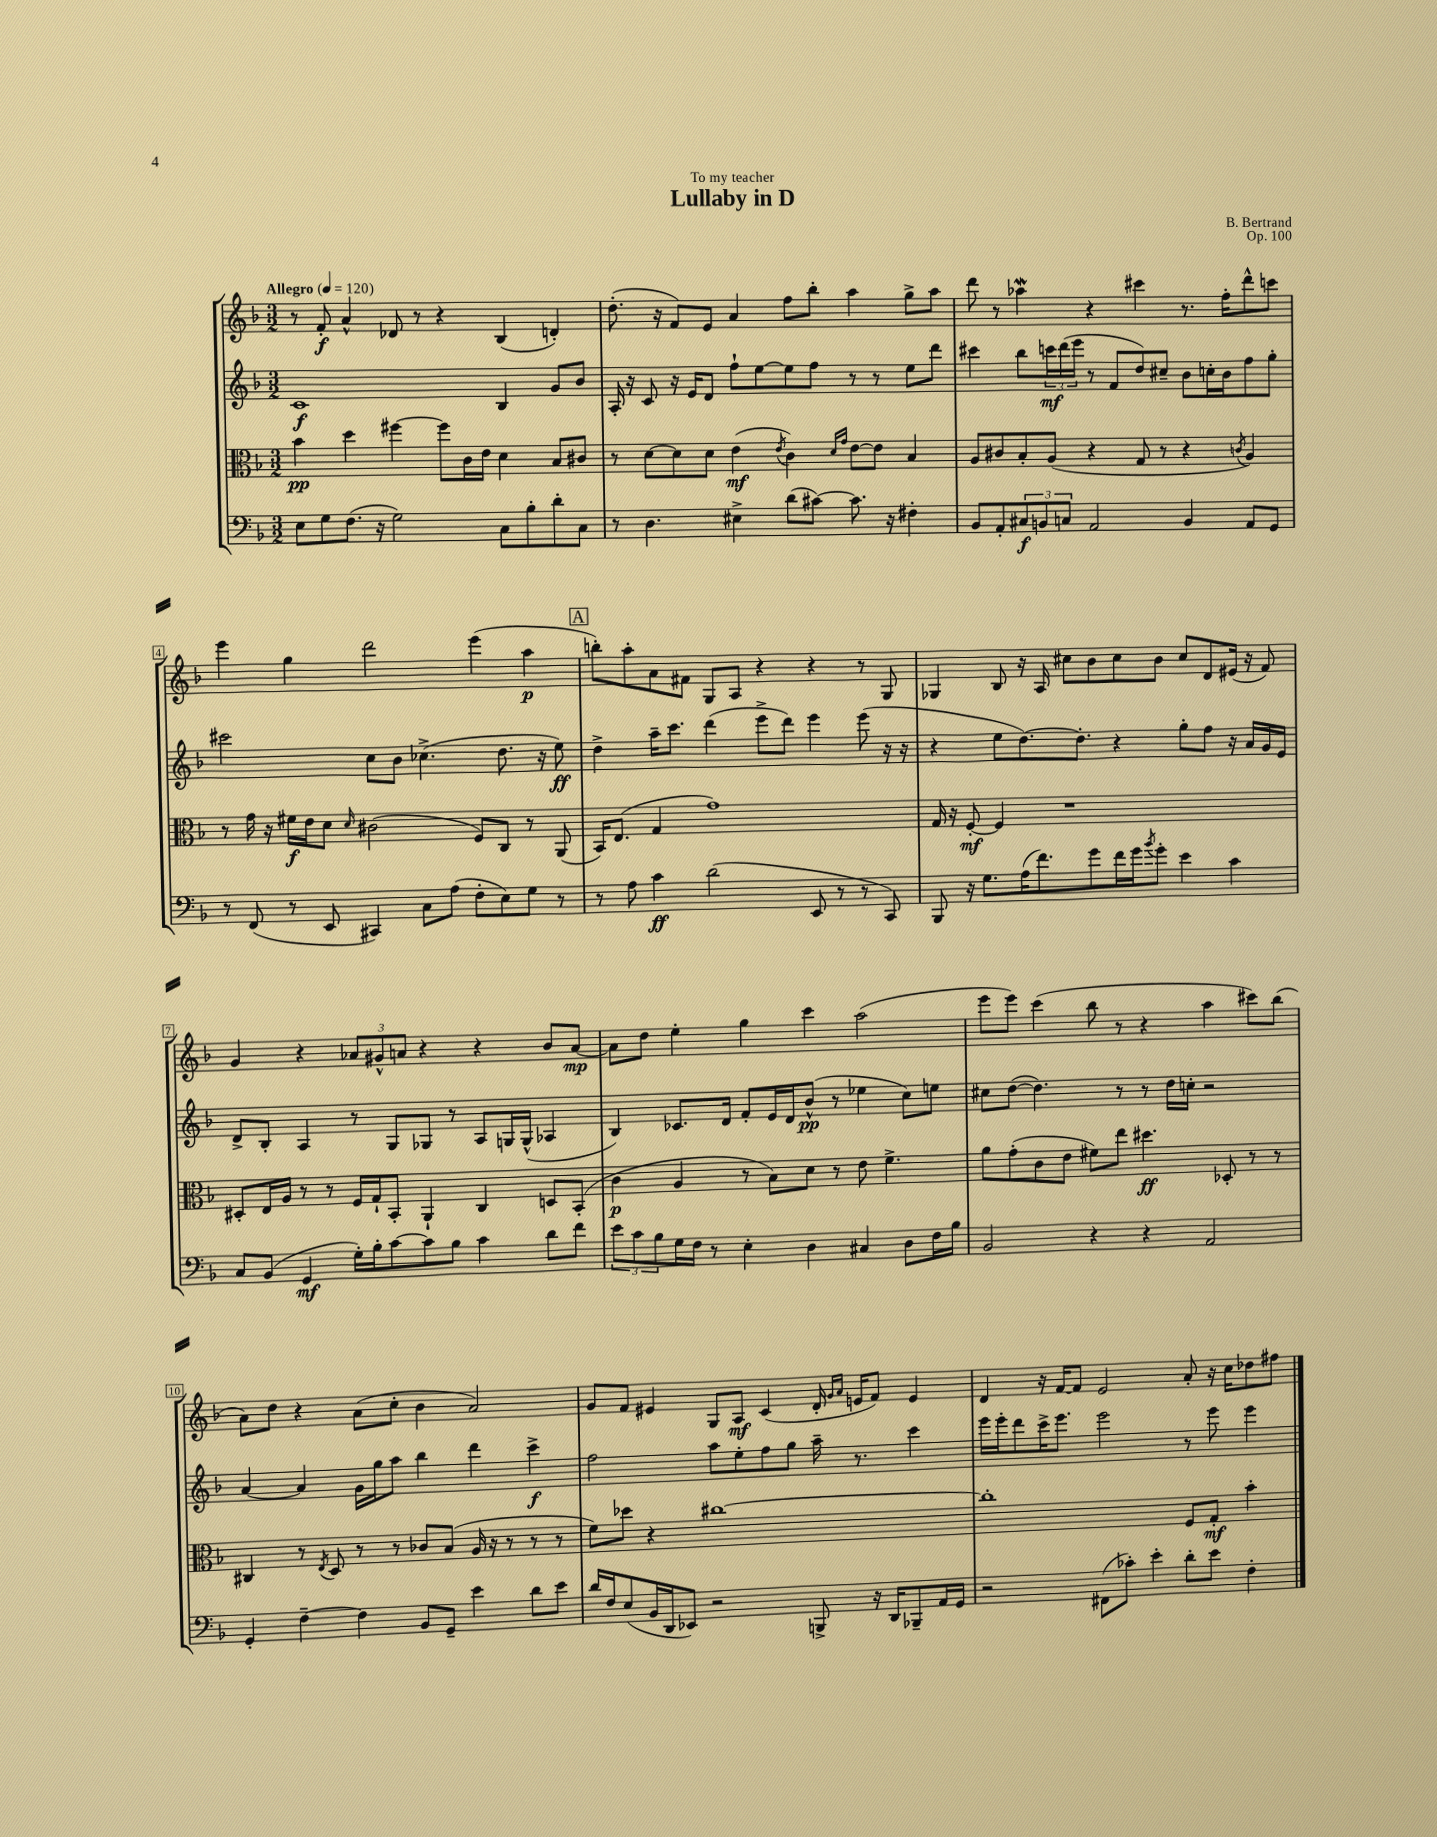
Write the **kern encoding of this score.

**kern	**dynam	**kern	**dynam	**kern	**dynam	**kern	**dynam
*part4	*part4	*part3	*part3	*part2	*part2	*part1	*part1
*staff4	*staff4	*staff3	*staff3	*staff2	*staff2	*staff1	*staff1
*clefF4	*	*clefC3	*	*clefG2	*	*clefG2	*
*k[b-]	*	*k[b-]	*	*k[b-]	*	*k[b-]	*
*M3/2	*	*M3/2	*	*M3/2	*	*M3/2	*
*MM120	*	*MM120	*	*MM120	*	*MM120	*
=1	=1	=1	=1	=1	=1	=1	=1
!	!	!	!	!	!	!LO:TX:a:B:t=Allegro	!
8E\L	.	4b-\	pp	1c	f	8r	.
8G\	.	.	.	.	.	8f'/	f
(8.F\J	.	4dd\	.	.	.	4a^^/	.
16r	.	.	.	.	.	.	.
2G\)	.	[4ff#X\	.	.	.	8d-X/	.
.	.	.	.	.	.	8r	.
.	.	8ff#\L]	.	.	.	4r	.
.	.	16c\L	.	.	.	.	.
.	.	16e\JJ	.	.	.	.	.
8C\L	.	4d\	.	4B-/	.	(4B-/	.
8B-'\	.	.	.	.	.	.	.
8d'\	.	8B-/L	.	8g/L	.	4dn'/)	.
8C\J	.	8c#X/J	.	8b-/J	.	.	.
=2	=2	=2	=2	=2	=2	=2	=2
8r	.	8r	.	16A'/	.	(8.dd'\	.
.	.	.	.	16r	.	.	.
4.D\	.	[8d\L	.	8c/	.	.	.
.	.	.	.	.	.	16r	.
.	.	8d\]	.	16r	.	8f/L)	.
.	.	.	.	16e/KL	.	.	.
.	.	8d\J	.	8d/J	.	8e/J	.
4E#X^\	.	(4e\	mf	8ff`\L	.	4a/	.
.	.	.	.	[8ee\	.	.	.
.	.	8qe/	.	.	.	.	.
(8d\L	.	4c\)	.	8ee\]	.	8ff\L	.
[8c#X\J)	.	.	.	8ff\J	.	8bb-'\J	.
.	.	16qqd/LL	.	.	.	.	.
.	.	16qqg/JJ	.	.	.	.	.
8.c#\]	.	[8e\L	.	8r	.	4aa\	.
.	.	8e\J]	.	8r	.	.	.
16r	.	.	.	.	.	.	.
4F#X'\	.	4B-/	.	8ee\L	.	8gg^\L	.
.	.	.	.	8ddd\J	.	8aa\J	.
=3	=3	=3	=3	=3	=3	=3	=3
8BB-/L	.	8A/L	.	4ccc#X\	.	8ddd\	.
8AA'/	.	8c#X/	.	.	.	8r	.
12C#X/	f	8B-'/	.	8bb-\L	.	4aa-Xw\	.
12BBn/	.	.	.	.	.	.	.
.	.	(8A/J	.	24cccn\L	mf	.	.
12Cn/J	.	.	.	(24ddd\	.	.	.
.	.	.	.	24eee\JJ	.	.	.
2AA/	.	4r	.	8r	.	4r	.
.	.	.	.	8f/L	.	.	.
.	.	8G/	.	8dd/)	.	4ccc#X\	.
.	.	8r	.	8cc#X~/J	.	.	.
4BB/	.	4r	.	8b-\L	.	8.r	.
.	.	.	.	16ccn'\L	.	.	.
.	.	.	.	16b-\J	.	16ff'\KL	.
.	.	8qcn/	.	.	.	.	.
8AA/L	.	4A/)	.	8ff\	.	8ddd^^\	.
8GG/J	.	.	.	8gg'\J	.	8cccn\J	.
!!LO:LB:g=z
=4	=4	=4	=4	=4	=4	=4	=4
8r	.	8r	.	2ccc#X\	.	4eee\	.
(8FF/	.	16g\	.	.	.	.	.
.	.	16r	.	.	.	.	.
8r	.	16f#X\LL	f	.	.	4gg\	.
.	.	16e\J	.	.	.	.	.
8EE/	.	8d\J	.	.	.	.	.
.	.	16qqd/	.	.	.	.	.
4CC#X/)	.	(2c#X\	.	8cc\L	.	2ddd\	.
.	.	.	.	8b-\J	.	.	.
8C\L	.	.	.	(4.cc-X^\	.	.	.
(8A\J	.	.	.	.	.	.	.
8F'\L	.	8F/L)	.	.	.	(4eee\	.
8E\)	.	8C/J	.	8.dd\	.	.	.
8G\J	.	8r	.	.	.	4aa\	p
.	.	.	.	16r	.	.	.
8r	.	(8AA/	.	8ee\)	ff	.	.
!!LO:REH:place=s1:t=A
=5	=5	=5	=5	=5	=5	=5	=5
8r	.	16BB-/KL)	.	4dd^\	.	8bbn'\L)	.
.	.	(8.E/J	.	.	.	.	.
8A\	.	.	.	.	.	8aa'\	.
4c\	ff	4G/	.	16aa~\KL	.	8a\	.
.	.	.	.	8.ccc\J	.	.	.
.	.	.	.	.	.	8f#X\J	.
(2d\	.	1g)	.	(4ddd\	.	8G/L	.
.	.	.	.	.	.	8A/J	.
.	.	.	.	8eee^\L	.	4r	.
.	.	.	.	8ddd\J)	.	.	.
8EE/	.	.	.	4eee\	.	4r	.
8r	.	.	.	.	.	.	.
8r	.	.	.	(8eee\	.	8r	.
8CC/)	.	.	.	16r	.	8G/	.
.	.	.	.	16r	.	.	.
=6	=6	=6	=6	=6	=6	=6	=6
8BBB-/	.	16G/	.	4r	.	4G-X/	.
.	.	16r	.	.	.	.	.
16r	.	[8F'/	mf	.	.	.	.
8.G\L	.	.	.	.	.	.	.
.	.	4F/]	.	8ee\L	.	8B-/	.
(16A\K	.	.	.	[8.dd\)	.	16r	.
8.f\)	.	.	.	.	.	16A/	.
.	.	1r	.	.	.	8cc#X\L	.
.	.	.	.	8.dd'\J]	.	.	.
8g\	.	.	.	.	.	8b-\	.
16f\L	.	.	.	4r	.	8cc#\	.
16g\J	.	.	.	.	.	.	.
8qb-/	.	.	.	.	.	.	.
8g'\J	.	.	.	.	.	8b-\J	.
4e\	.	.	.	8gg'\L	.	8cc#/L	.
.	.	.	.	8ff\J	.	8d/	.
4c\	.	.	.	16r	.	(16e#X/Jk	.
.	.	.	.	16a/LL	.	16r	.
.	.	.	.	16g/	.	8f/)	.
.	.	.	.	16e/JJ	.	.	.
!!LO:LB:g=z
=7	=7	=7	=7	=7	=7	=7	=7
8C/L	.	8D#X'/L	.	8d^/L	.	4g/	.
(8BB-/J	.	16E/L	.	8B-'/J	.	.	.
.	.	16A/JJ	.	.	.	.	.
4GG/	mf	8r	.	4A/	.	4r	.
.	.	8r	.	.	.	.	.
16G'\LL)	.	16F/LL	.	8r	.	12a-X/L	.
16B-'\J	.	16G`/J	.	.	.	.	.
.	.	.	.	.	.	12g#X^^/	.
[8c\	.	8BB-'/J	.	8G/L	.	.	.
.	.	.	.	.	.	12an/J	.
8c\]	.	4AA`/	.	8G-X/J	.	4r	.
8B-\J	.	.	.	8r	.	.	.
4c\	.	4C/	.	8A/L	.	4r	.
.	.	.	.	16Gn/L	.	.	.
.	.	.	.	(16G^^/JJ	.	.	.
8d\L	.	8Dn/L	.	4A-X/	.	8b-/L	.
8f\J	.	(8BB-'/J	.	.	.	[8a/J	mp
=8	=8	=8	=8	=8	=8	=8	=8
12e\L	.	4c\	p	4B-/)	.	8a\L]	.
12c\	.	.	.	.	.	.	.
.	.	.	.	.	.	8dd\J	.
12B-\	.	.	.	.	.	.	.
16G\L	.	4A/	.	8.c-X/L	.	4ee'\	.
16F\JJ	.	.	.	.	.	.	.
8r	.	.	.	.	.	.	.
.	.	.	.	16d/Jk	.	.	.
4E'\	.	8r	.	8f'/L	.	4gg\	.
.	.	8B-\L)	.	16e/L	.	.	.
.	.	.	.	16d/J	.	.	.
4D\	.	8d\J	.	(8b-^^/J	pp	4ccc\	.
.	.	8r	.	8r	.	.	.
4C#X/	.	8e\	.	4ee-X\	.	(2aa\	.
.	.	4.f^\	.	.	.	.	.
8D\L	.	.	.	8cc\L)	.	.	.
16F\L	.	.	.	8een\J	.	.	.
16B-\JJ	.	.	.	.	.	.	.
=9	=9	=9	=9	=9	=9	=9	=9
2BB-/	.	8a\L	.	8cc#X\L	.	8eee\L	.
.	.	(8g'\	.	([8dd\J	.	8eee\J)	.
.	.	8c\	.	4.dd\])	.	(4ccc\	.
.	.	8e\J	.	.	.	.	.
4r	.	8f#X\L)	.	.	.	8bb-\	.
.	.	8ee\J	.	8r	.	8r	.
4r	.	4.dd#X\	ff	8r	.	4r	.
.	.	.	.	16dd\LL	.	.	.
.	.	.	.	16ccn'\JJ	.	.	.
2AA/	.	.	.	2r	.	4aa\	.
.	.	8D-X'/	.	.	.	.	.
.	.	8r	.	.	.	8ccc#X\L)	.
.	.	8r	.	.	.	(8bb-\J	.
!!LO:LB:g=z
=10	=10	=10	=10	=10	=10	=10	=10
4GG'/	.	4C#X/	.	[4a/	.	8a\L)	.
.	.	.	.	.	.	8dd\J	.
[4F~\	.	8r	.	4a/]	.	4r	.
.	.	8qE/	.	.	.	.	.
.	.	8D/	.	.	.	.	.
4F\]	.	8r	.	16g\LL	.	(8a\L	.
.	.	.	.	16gg\J	.	.	.
.	.	8r	.	8aa\J	.	8cc'\J	.
8BB-/L	.	8c-X/L	.	4bb-\	.	4b-\	.
8GG~/J	.	(8B-/J	.	.	.	.	.
4e\	.	16A/	.	4ddd\	.	2a/)	.
.	.	16r	.	.	.	.	.
.	.	8r	.	.	.	.	.
8d\L	.	8r	.	4ccc^\	f	.	.
8e\J	.	8r	.	.	.	.	.
=11	=11	=11	=11	=11	=11	=11	=11
16d/LL	.	8f\L)	.	2ff\	.	8g/L	.
16F/J	.	.	.	.	.	.	.
(8E/	.	8dd-X\J	.	.	.	8f/J	.
16BB-/L	.	4r	.	.	.	4e#X/	.
16DD/J	.	.	.	.	.	.	.
8EE-X/J)	.	.	.	.	.	.	.
2r	.	[1cc#X	.	8aa\L	.	8G/L	.
.	.	.	.	8ee'\	.	8A/J	mf
.	.	.	.	8ff\	.	(4c/	.
.	.	.	.	8gg\J	.	.	.
8BBBn^/	.	.	.	16aa~\	.	16d'/	.
.	.	.	.	.	.	16qqg/LL	.
.	.	.	.	.	.	16qqa/JJ	.
.	.	.	.	8.r	.	16en/KL	.
16r	.	.	.	.	.	8f/J)	.
16DD/KL	.	.	.	.	.	.	.
8BBB-X~/	.	.	.	4ccc\	.	4e/	.
16AA/L	.	.	.	.	.	.	.
16GG/JJ	.	.	.	.	.	.	.
=12	=12	=12	=12	=12	=12	=12	=12
2r	.	1cc#']	.	16eee\LL	.	4d/	.
.	.	.	.	16eee'\J	.	.	.
.	.	.	.	8ddd\	.	.	.
.	.	.	.	16ccc^\K	.	16r	.
.	.	.	.	8.eee\J	.	[16f/KL	.
.	.	.	.	.	.	8f/J]	.
(8FF#X\L	.	.	.	2eee\	.	2e/	.
8c-X'\J)	.	.	.	.	.	.	.
4e'\	.	.	.	.	.	.	.
8d'\L	.	8F/L	.	8r	.	8a'/	.
8e\J	.	8G'/J	mf	8eee\	.	16r	.
.	.	.	.	.	.	16cc\KL	.
4F'\	.	4b-'\	.	4eee\	.	8dd-X\	.
.	.	.	.	.	.	8ff#X\J	.
==	==	==	==	==	==	==	==
*-	*-	*-	*-	*-	*-	*-	*-
